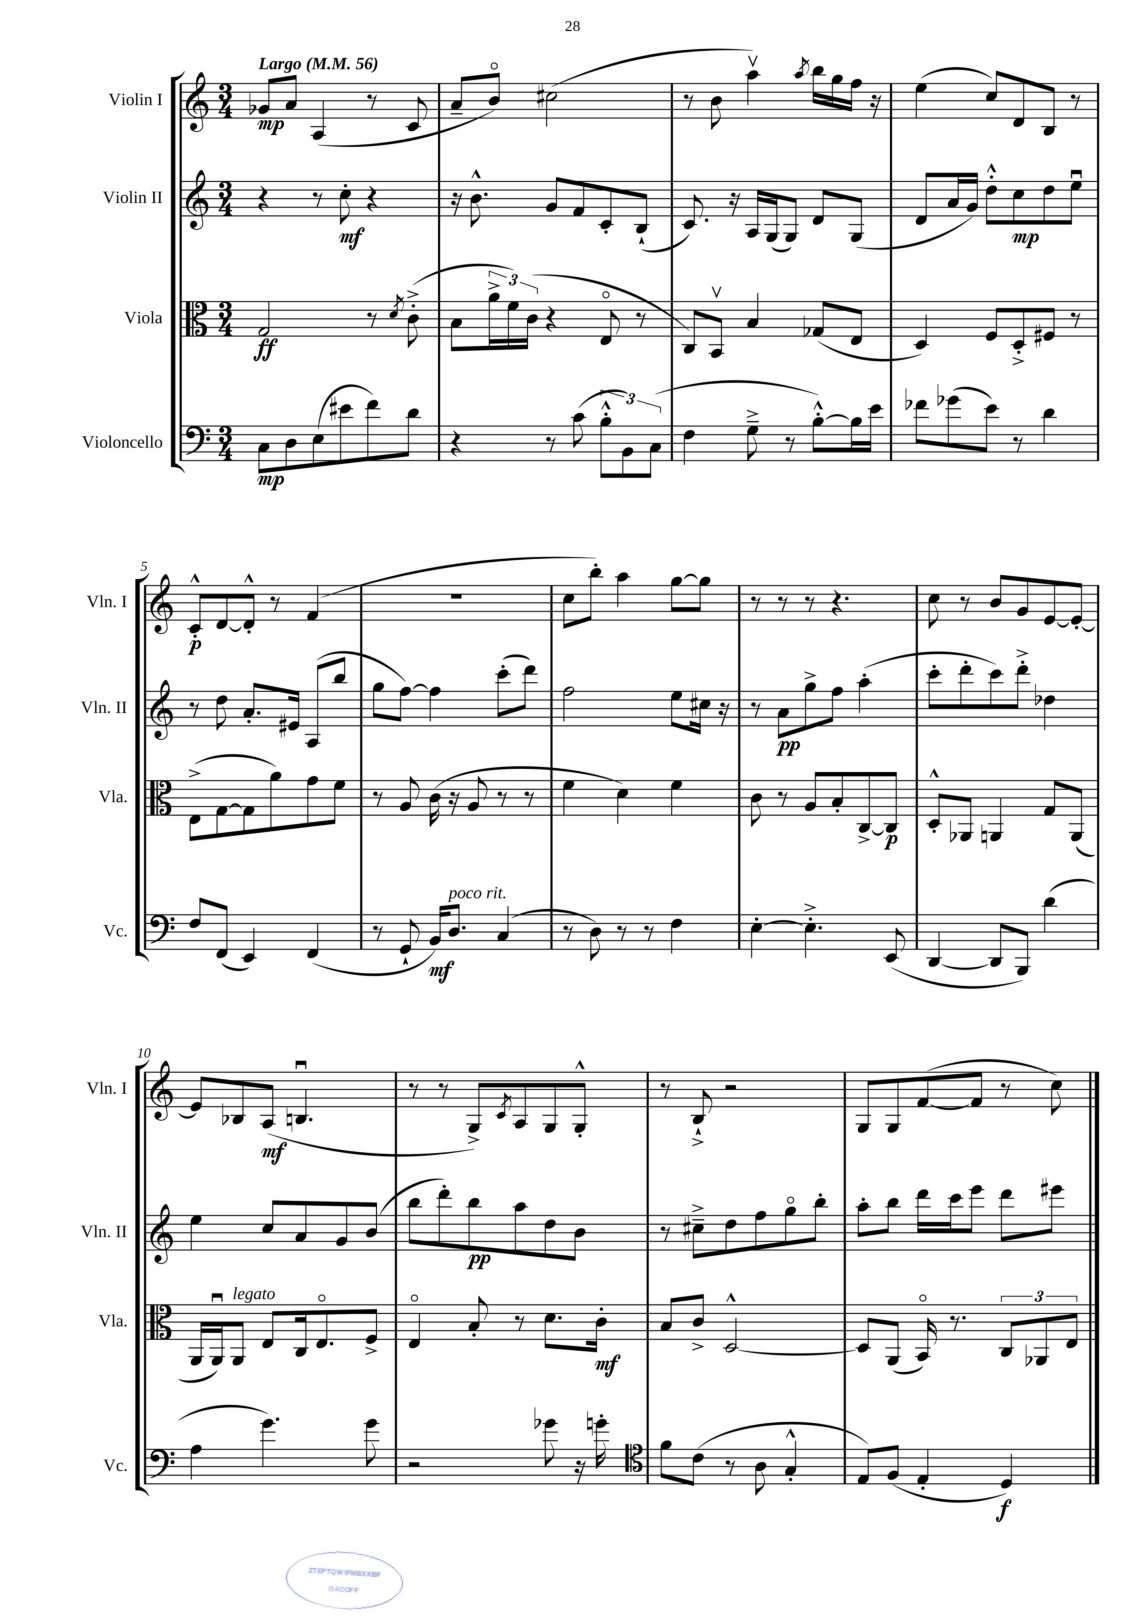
<<
\new StaffGroup <<
\new Staff = "s0" \with { instrumentName = "Violin I" shortInstrumentName = "Vln. I" } {
    \clef treble \key c \major \numericTimeSignature \time 3/4 \tempo "Largo" 4 = 56
    ges'8\mp a'8 a4( r8 c'8 |
    a'8-- b'8\flageolet) cis''2( |
    r8 b'8 a''4\upbow) \acciaccatura { a''8 } b''16 g''16 f''16 r16 |
    e''4( c''8) d'8 b8 r8 |
    c'8-.-^\p d'8~ d'8-.-^ r8 f'4( |
    R2. |
    c''8 b''8-.) a''4 g''8~ g''8 |
    r8 r8 r8 r4. |
    c''8 r8 b'8 g'8 e'8~ e'8~-. |
    e'8 bes8 a8\mf( b4.\downbow |
    r8 r8 g8->) \acciaccatura { c'8 } a8 g8 g8-.-^ |
    r8 b8-!-> r2 |
    g8 g8 f'8~( f'8 r8 c''8) \bar "|." |
}
\new Staff = "s1" \with { instrumentName = "Violin II" shortInstrumentName = "Vln. II" } {
    \clef treble \key c \major \numericTimeSignature \time 3/4
    r4 r8 c''8-.\mf r4 |
    r16 b'8.-^ g'8 f'8 c'8-. b8-!( |
    c'8.) r16 a16 g16( g8) d'8 g8( |
    d'8 a'16 g'16) d''8-.-^ c''8\mp d''8 e''8\downbow |
    r8 d''8 a'8.-. eis'16 a8( b''8 |
    g''8 f''8~) f''4 c'''8-.( d'''8) |
    f''2 e''8 cis''16 r16 |
    r8 a'8\pp g''8-> f''8 a''4-.( |
    c'''8-. d'''8-. c'''8) d'''8-.-> des''4 |
    e''4 c''8 a'8 g'8 b'8( |
    b''8 d'''8-.) b''8\pp a''8 d''8 b'8 |
    r8 cis''8---> d''8 f''8 g''8\flageolet b''8-. |
    a''8-. b''8 d'''16 c'''16 e'''8 d'''8 eis'''8 \bar "|." |
}
\new Staff = "s2" \with { instrumentName = "Viola" shortInstrumentName = "Vla." } {
    \clef alto \key c \major \numericTimeSignature \time 3/4
    g2\ff r8 \acciaccatura { d'8 } c'8-.->( |
    b8 \tuplet 3/2 { a'16-> f'16) c'16( } r4 e8\flageolet r8 |
    c8) b,8\upbow b4 ges8( e8 |
    d4) f8 d8-.-> fis8 r8 |
    e8->( g8~ g8 a'8) g'8 f'8 |
    r8 a8 c'16( r16 a8 r8 r8 |
    f'4 d'4) f'4 |
    c'8 r8 a8 b8-. c8~-> c8\p |
    d8-.-^ aes,8 a,4 g8 a,8( |
    a,16 a,16\downbow) a,8^\markup { \italic "legato" } e8 c16 e8.\flageolet f8-> |
    e4\flageolet b8-. r8 d'8. c'16-.\mf |
    b8 c'8-> d2~-^ |
    d8 a,8( b,16\flageolet) r8. \tuplet 3/2 { c8 aes,8 e8 } \bar "|." |
}
\new Staff = "s3" \with { instrumentName = "Violoncello" shortInstrumentName = "Vc." } {
    \clef bass \key c \major \numericTimeSignature \time 3/4
    c8\mp d8 e8( eis'8 f'8) d'8 |
    r4 r8 c'8( \tuplet 3/2 { b8-.-^ b,8) c8( } |
    f4 g8---> r8 b8~-.-^) b16 e'16 |
    fes'8 ges'8( e'8) r8 d'4 |
    f8 f,8( e,4) f,4( |
    r8 g,8-! b,16\mf) d8.^\markup { \italic "poco rit." } c4( |
    r8 d8) r8 r8 f4 |
    e4~-. e4.-.-> e,8( |
    d,4~ d,8 b,,8) d'4( |
    a4 g'4.) g'8 |
    r2 ges'8 r16 g'16-. |
    \clef tenor f'8 c'8( r8 a8 g4-.-^ |
    e8) f8( e4-. d4\f) \bar "|." |
}
>>
>>
